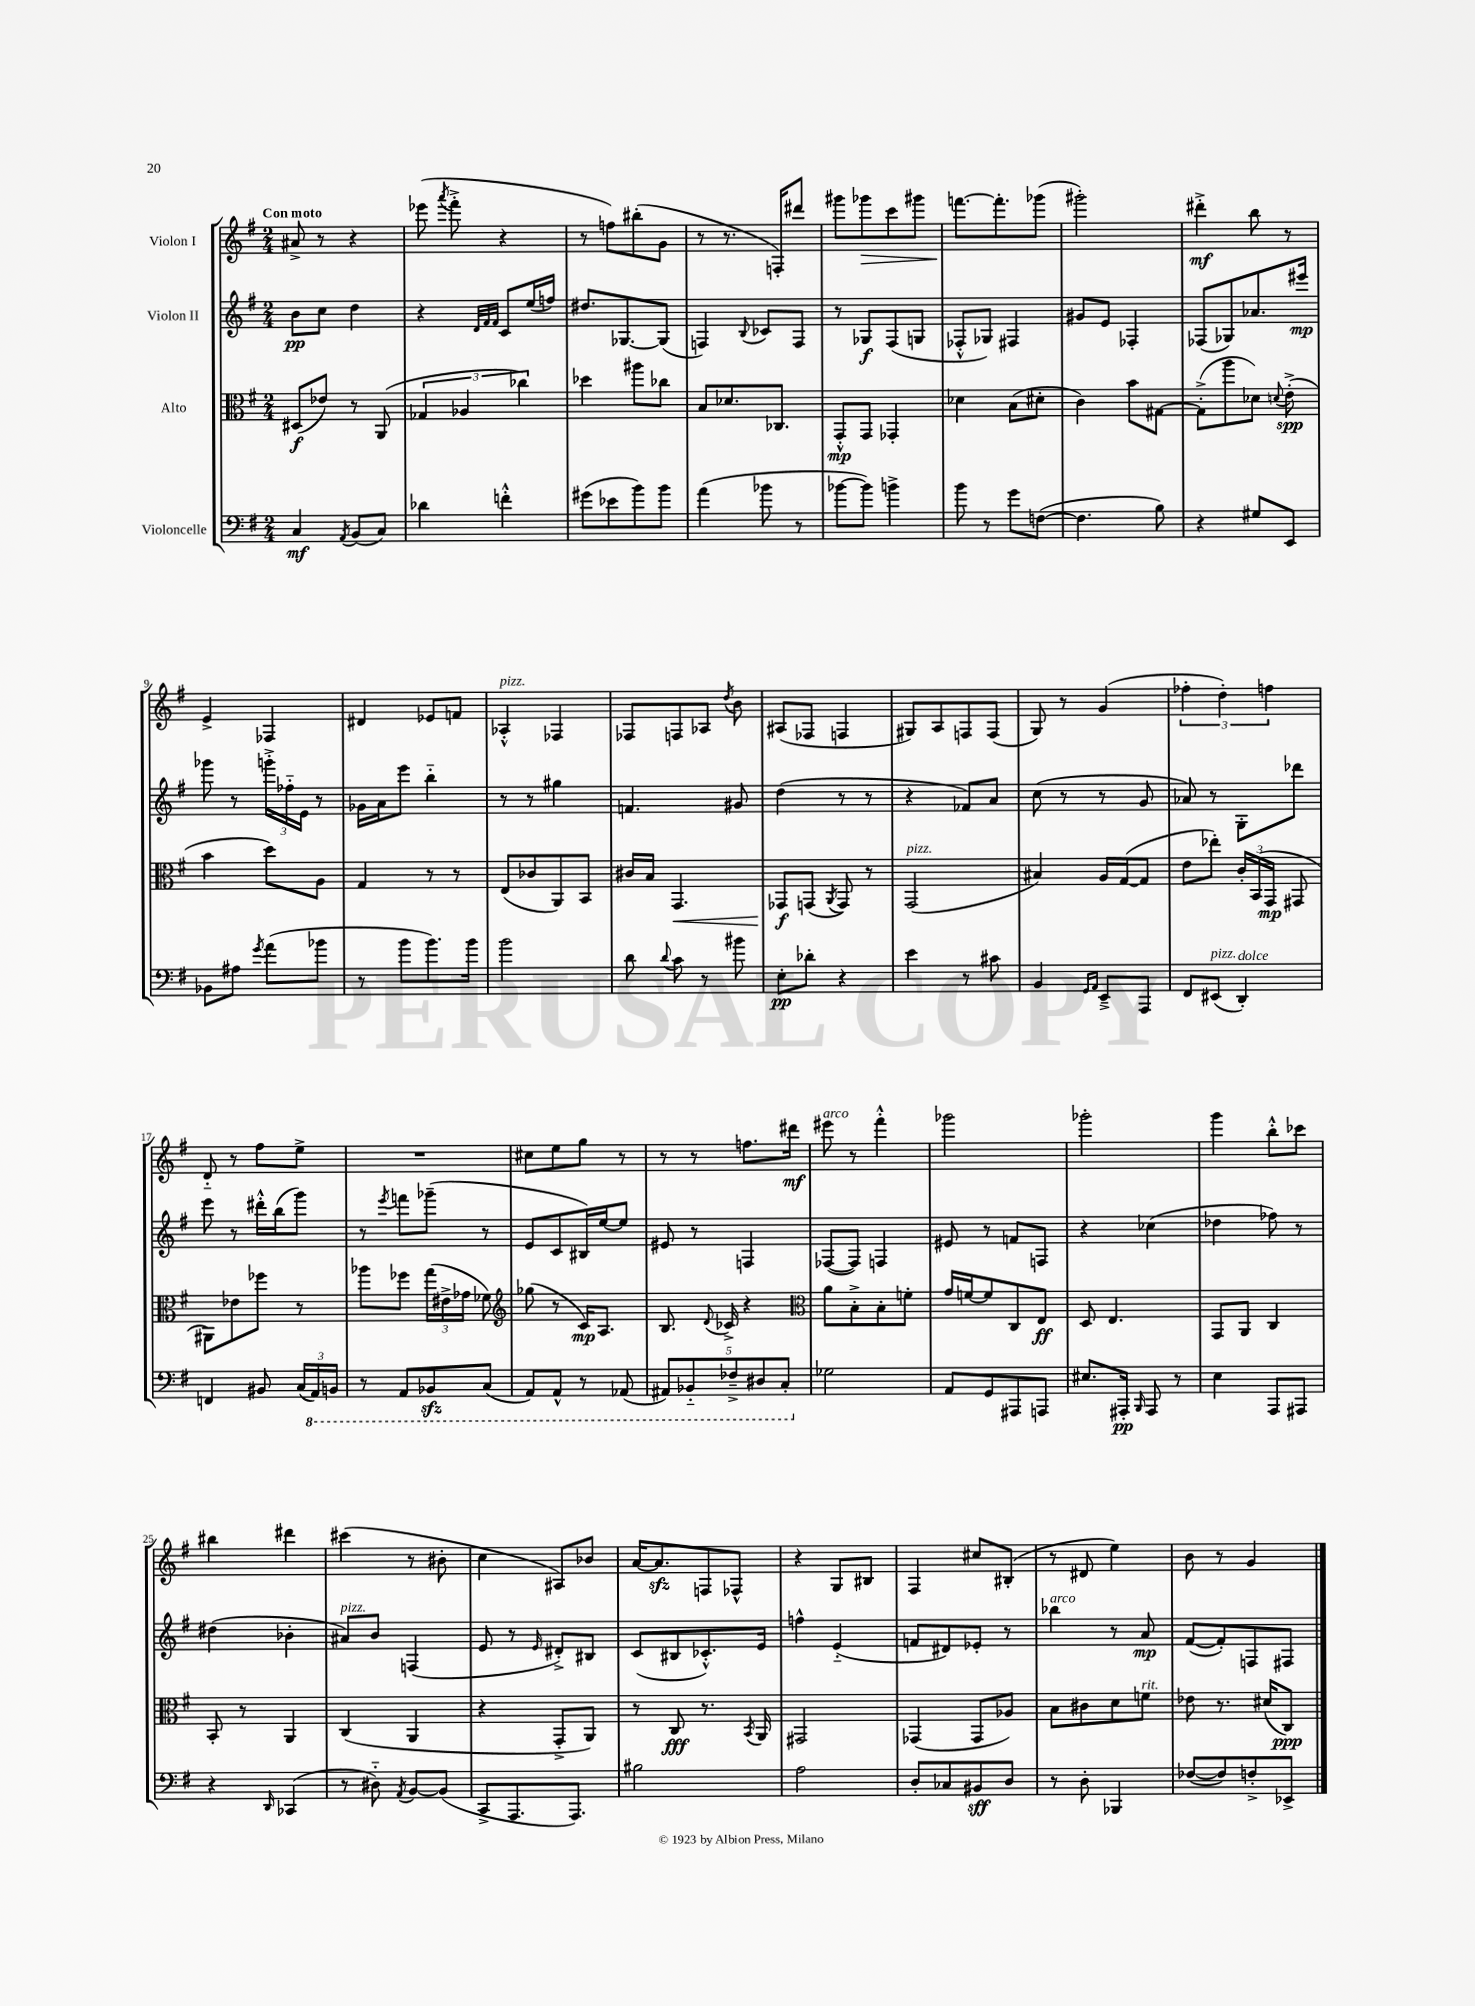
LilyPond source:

<<
\new StaffGroup <<
\new Staff = "s0" \with { instrumentName = "Violon I" } {
    \clef treble \key g \major \numericTimeSignature \time 2/4 \tempo "Con moto"
    \autoBeamOff ais'8-> r8 r4 |
    ees'''8( \acciaccatura { a'''8 } fis'''8-.-> r4 |
    r8 f''8[) bis''8-.( g'8] |
    r8 r8. f16[-.) dis'''8] |
    gis'''8[ ges'''8\> c'''8 gis'''8] |
    f'''8.[~\! f'''8.-. ges'''8]( |
    gis'''2-.) |
    dis'''4-.->\mf b''8 r8 |
    e'4-> fes4 |
    dis'4 ees'8[ f'8] |
    aes4-.-^^\markup { \italic "pizz." } fes4 |
    fes8[ f8 aes8] \acciaccatura { d''8 } b'8 |
    ais8[( fes8] f4 |
    gis8[) a8 f8 f8]( |
    g8) r8 g'4( |
    \tuplet 3/2 { fes''4-. d''4-.) f''4 } |
    d'8-_ r8 fis''8[ e''8]-> |
    R2 |
    cis''8[ e''8 g''8] r8 |
    r8 r8 f''8.[ dis'''16]\mf |
    eis'''8^\markup { \italic "arco" } r8 fis'''4-.-^ |
    ges'''2 |
    ges'''2-. |
    g'''4 b''8[-.-^ ces'''8] |
    bis''4 dis'''4 |
    cis'''4( r8 bis'8-. |
    c''4 ais8[) bes'8] |
    a'16[~ a'8.\sfz f8 fes8]-^ |
    r4 g8[ bis8] |
    fis4 cis''8[ bis8]-.( |
    r8 dis'8 e''4) |
    b'8 r8 g'4 \bar "|." |
}
\new Staff = "s1" \with { instrumentName = "Violon II" } {
    \clef treble \key g \major \numericTimeSignature \time 2/4
    \autoBeamOff b'8[\pp c''8] d''4 |
    r4 \grace { d'32[ fis'32 fis'32] } c'8[ e''16( f''16]) |
    dis''8.[ ges8.~ ges8]( |
    f4) \appoggiatura { b8 } ces'8[ f8] |
    r8 ges8[\f fis8( g8] |
    fes8[-.-^ ges8]) fis4 |
    gis'8[ e'8] fes4-. |
    fes8[( ges8) aes'8. eis'''16]\mp |
    ges'''8 r8 \tuplet 3/2 { g'''16[-.-> fes''16-_ e'16] } r8 |
    ges'16[ a'16 e'''8] b''4-_ |
    r8 r8 gis''4 |
    f'4. gis'8 |
    d''4( r8 r8 |
    r4 fes'8[) a'8] |
    c''8( r8 r8 g'8 |
    aes'8) r8 g8[-. des'''8] |
    e'''8 r8 dis'''16[-.-^ b''16( g'''8]) |
    r8 \acciaccatura { e'''8 } f'''8[ ges'''8]--( r8 |
    e'8[ c'8 bis16) e''16~ e''8] |
    eis'8 r8 f4 |
    fes8[~( fes8]) f4 |
    eis'8 r8 f'8[ f8] |
    r4 ces''4( |
    des''4 fes''8) r8 |
    dis''4( bes'4-. |
    ais'8[^\markup { \italic "pizz." }) b'8] f4( |
    e'8 r8 \grace { e'16 } dis'8[-.->) bis8] |
    c'8[( bis8 ces'8.-.-^) e'16] |
    f''4-^ e'4-_( |
    f'8[ dis'8) ees'8]-. r8 |
    bes''4^\markup { \italic "arco" } r8 a'8\mp |
    fis'8[~( fis'8-.) f8 fis8] \bar "|." |
}
\new Staff = "s2" \with { instrumentName = "Alto" } {
    \clef alto \key g \major \numericTimeSignature \time 2/4
    \autoBeamOff dis8[\f( ees'8]) r8 a,8( |
    \tuplet 3/2 { ges4 aes4 ces''4) } |
    des''4 ais''8[ ces''8] |
    b8[ des'8. ces8.] |
    g,8[-.-^\mp g,8] ges,4-. |
    des'4 b8[( dis'8]-. |
    c'4) b'8[ gis8]~ |
    gis8[-.->( a''8 des'8]) \appoggiatura { d'8 } e'8-.->\spp( |
    b'4 d''8[) a8] |
    g4 r8 r8 |
    e8[( ces'8 a,8) b,8] |
    cis'16[ b16] g,4.\< |
    ges,8[\f\! g,8]( \acciaccatura { a,8 } g,8) r8 |
    g,2^\markup { \italic "pizz." }( |
    bis4) a16[ g16~( g8] |
    e'8[ ees''8]-.) \tuplet 3/2 { c'16[-. b,16( g,16]\mp } gis,8 |
    ais,8[) ees'8 fes''8] r8 |
    aes''8[ fes''8] \tuplet 3/2 { g''16[( eis'16-> ges'16] } fes'8) |
    \clef treble ges''8( r8 c'16[\mp) a8.] |
    b8. \appoggiatura { d'8 } ces'16-> r4 |
    \clef alto a'8[ b8-.-> b8-. f'8]-. |
    g'16[ f'16~ f'8 c8 e8]\ff |
    d8 e4. |
    g,8[ a,8] c4 |
    b,8-. r8 a,4 |
    c4( a,4 |
    r4 g,8[-.-> a,8]) |
    r8 c8\fff r8. \acciaccatura { b,8 } a,16 |
    gis,2 |
    ges,4( ges,8[ aes8]) |
    b8[ cis'8 d'8 f'8]^\markup { \italic "rit." } |
    ees'8 r8. dis'16[( c8]\ppp) \bar "|." |
}
\new Staff = "s3" \with { instrumentName = "Violoncelle" } {
    \clef bass \key g \major \numericTimeSignature \time 2/4
    \autoBeamOff c4\mf \acciaccatura { a,8 } b,8[( c8]) |
    des'4 f'4-.-^ |
    gis'8[( ees'8 b'8) b'8] |
    a'4( bes'8 r8 |
    bes'8[~ bes'8]) b'4-> |
    b'8 r8 g'8[ f8]~( |
    f4. b8) |
    r4 gis8[ e,8] |
    bes,8[ ais8] \acciaccatura { g'8 } a'8[( bes'8] |
    r8 b'8[ b'8.) b'16] |
    b'2 |
    d'8 \appoggiatura { d'8 } c'8 r8 bis'8 |
    e8[-.\pp des'8]-. r4 |
    e'4 r8 cis'8 |
    b,4 \grace { g,16[ a,16] } e,8[---> a,,8] |
    fis,8[ eis,8]^\markup { \italic "pizz." }( d,4-.^\markup { \italic "dolce" }) |
    f,4 bis,8 \tuplet 3/2 { c16[( \ottava #-1 a,,16) b,,!16] } |
    r8 a,,8[ bes,,8\sfz c,8]( |
    a,,8[) a,,8]-^ r8 aes,,8( |
    \tuplet 5/4 { ais,,8[) bes,,8-_ fes,8---> dis,8 c,8]-. \ottava #0 } |
    ges2 |
    a,8[ g,8 ais,,8 a,,8] |
    eis8.[ ais,,16]-.\pp \grace { b,,16 } ais,,8 r8 |
    e4 a,,8[ ais,,8] |
    r4 \grace { d,16 } ces,4( |
    r8 dis8-_) \acciaccatura { a,8 } b,8[~ b,8]( |
    c,8[-> a,,8. a,,8.]) |
    bis2 |
    a2 |
    d8[-. ces8 bis,8\sff d8] |
    r8 d8-. bes,,4 |
    fes8[~( fes8) f8-.-> ees,8]-> \bar "|." |
}
>>
>>
